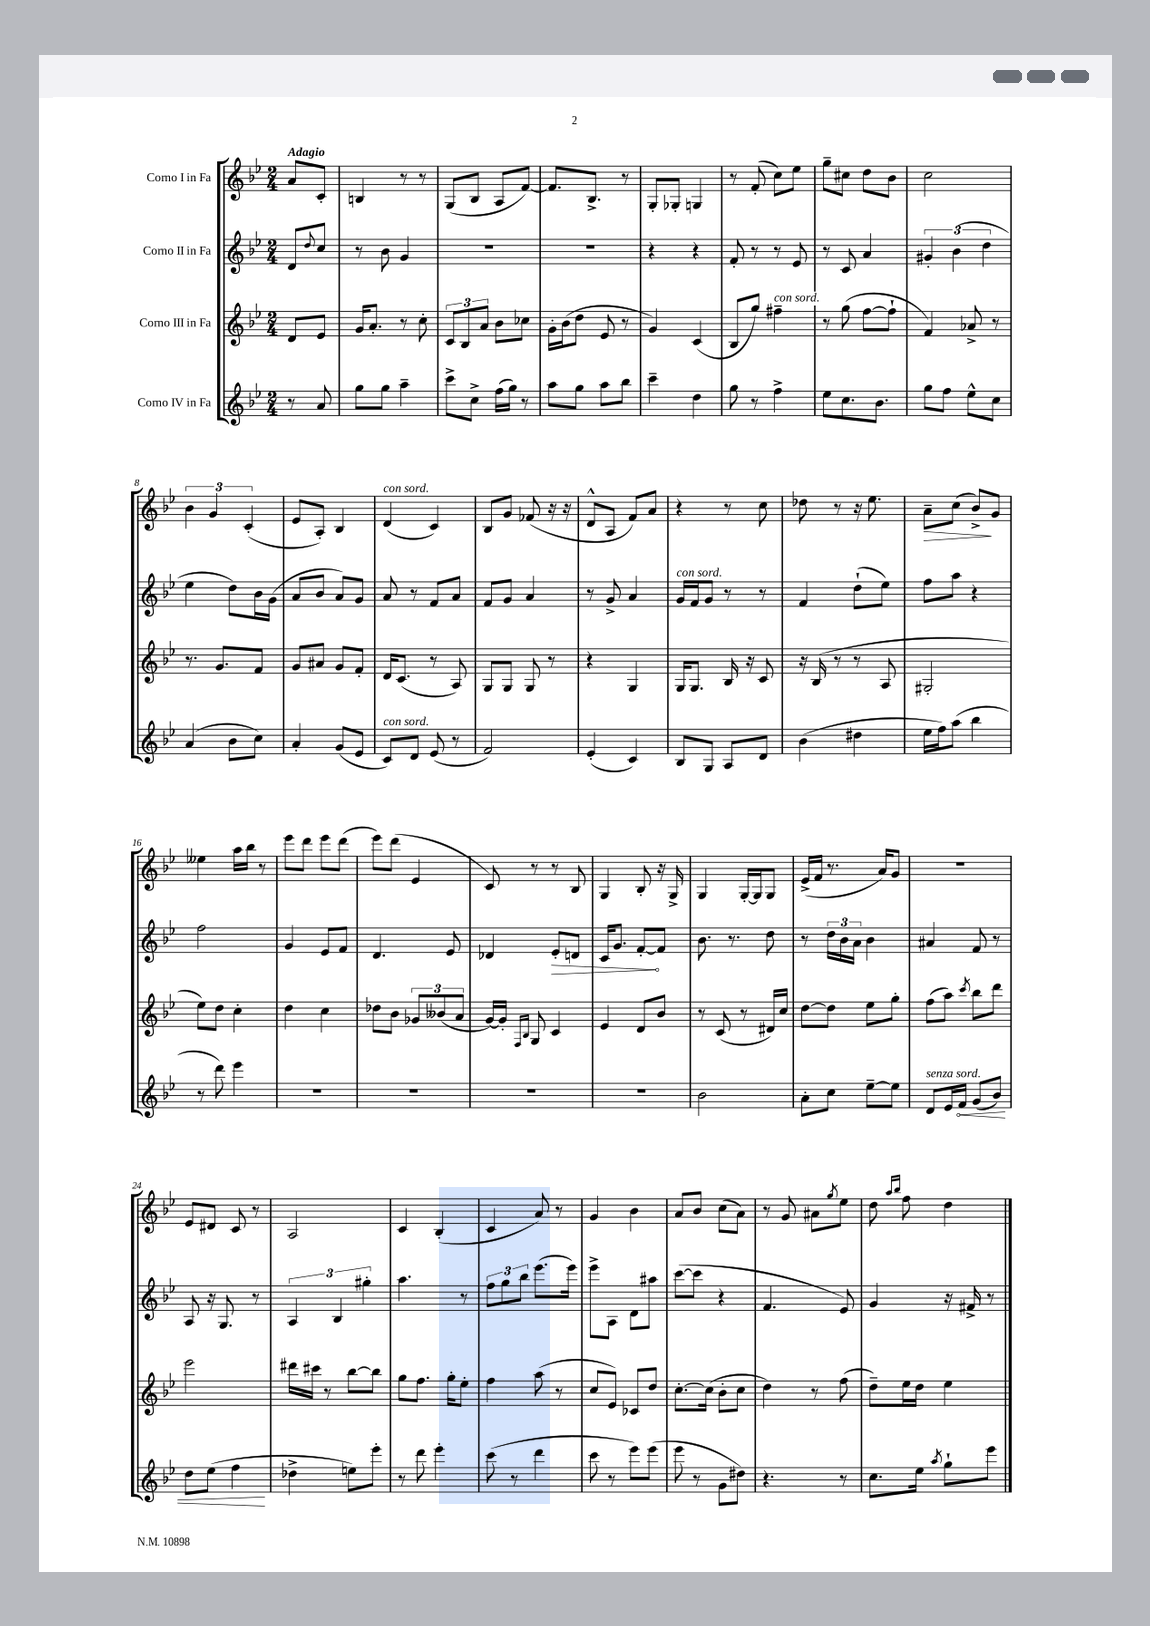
<<
\new StaffGroup <<
\new Staff = "s0" \with { instrumentName = "Corno I in Fa" } {
    \clef treble \key bes \major \numericTimeSignature \time 2/4 \partial 4 \tempo "Adagio"
    a'8 c'8-. |
    b4 r8 r8 |
    g8( bes8 a8 f'8~) |
    f'8. bes8.-> r8 |
    g8-. ges8-. g4 |
    r8 f'8-.( c''8) ees''8 |
    g''8-- cis''8 d''8 bes'8 |
    c''2 |
    \tuplet 3/2 { bes'4 g'4 c'4-.( } |
    ees'8 a8-.) bes4 |
    d'4^\markup { \italic "con sord." }( c'4) |
    bes8 g'8 fes'8( r16 r16 |
    d'8-^ a8 f'8) a'8 |
    r4 r8 c''8 |
    des''8 r8 r16 ees''8. |
    a'8--\> c''8( bes'8->\!) g'8 |
    eeses''4 a''16 bes''16 r8 |
    ees'''8 d'''8 ees'''8 d'''8( |
    ees'''8) d'''8( ees'4 |
    c'8) r8 r8 bes8 |
    g4 bes8-. r16 g16-> |
    g4 g16~-. g16 g8 |
    ees'16->( f'16 r8. a'16) g'8 |
    R2 |
    ees'8 dis'8 c'8 r8 |
    a2 |
    c'4 bes4-.( |
    c'4 a'8) r8 |
    g'4 bes'4 |
    a'8 bes'8 c''8( a'8) |
    r8 g'8 ais'8 \acciaccatura { g''8 } ees''8 |
    d''8 \grace { a''16 bes''16 } f''8 d''4 \bar "|." |
}
\new Staff = "s1" \with { instrumentName = "Corno II in Fa" } {
    \clef treble \key bes \major \numericTimeSignature \time 2/4 \partial 4
    d'8 \appoggiatura { d''8 } c''8 |
    r8 bes'8 g'4 |
    r2 |
    r2 |
    r4 r4 |
    f'8-. r8 r8 ees'8 |
    r8 c'8 a'4 |
    \tuplet 3/2 { gis'4-. bes'4( d''4 } |
    ees''4 d''8) bes'16 g'16( |
    a'8 bes'8 a'8) g'8 |
    a'8 r8 f'8 a'8 |
    f'8 g'8 a'4 |
    r8 g'8-> a'4 |
    g'16^\markup { \italic "con sord." } f'16 g'8 r8 r8 |
    f'4 d''8-!( ees''8) |
    f''8 a''8 r4 |
    f''2 |
    g'4 ees'8 f'8 |
    d'4. ees'8 |
    des'4 \once \override Hairpin.circled-tip = ##t ees'8-.\> d'8 |
    c'16 g'8. f'8~-.\! f'8 |
    bes'8. r8. d''8 |
    r8 \tuplet 3/2 { d''16 bes'16 a'16 } bes'4 |
    ais'4 f'8 r8 |
    a8 r16 g8. r8 |
    \tuplet 3/2 { a4 bes4 gis''4-. } |
    a''4. r8 |
    \tuplet 3/2 { f''8 g''8 bes''8 } ees'''8.( ees'''16) |
    ees'''8-> a8 d'8 ais''8 |
    c'''8~( c'''8 r4 |
    f'4. ees'8) |
    g'4 r16 fis'16-> r8 \bar "|." |
}
\new Staff = "s2" \with { instrumentName = "Corno III in Fa" } {
    \clef treble \key bes \major \numericTimeSignature \time 2/4 \partial 4
    d'8 ees'8 |
    g'16 a'8.-. r8 c''8-. |
    \tuplet 3/2 { c'8 bes8 a'8 } bes'8 ces''8 |
    g'16-. bes'16( d''8 ees'8 r8 |
    g'4) c'4( |
    bes8 g''8) fis''4--^\markup { \italic "con sord." } |
    r8 g''8( f''8~ f''8-! |
    f'4) aes'8-> r8 |
    r8. g'8. f'8 |
    g'8 ais'8 g'8 f'8-. |
    d'16 c'8.( r8 a8) |
    g8 g8 g8 r8 |
    r4 g4 |
    g16 g8. bes16 r16 c'8 |
    r16 bes16( r8 r8 a8 |
    gis2-. |
    ees''8) d''8 c''4-. |
    d''4 c''4 |
    des''8 bes'8 \tuplet 3/2 { ges'8 beses'8( a'8 } |
    g'16~) g'16-. \grace { f16 bes16 } g8 c'4 |
    ees'4 d'8 bes'8 |
    r8 c'8( r8 dis'16) c''16 |
    d''8~ d''8 ees''8 g''8-. |
    f''8( a''8) \acciaccatura { c'''8 } bes''8 d'''8 |
    ees'''2 |
    dis'''16 cis'''16 r8 bes''8~ bes''8 |
    g''8 f''8. g''16-. ees''8-. |
    f''4 a''8( r8 |
    c''8 ees'8) ces'8 d''8 |
    c''8.~-. c''16( bes'8-. c''8 |
    d''4) r8 f''8( |
    d''8--) ees''16 d''16 ees''4 \bar "|." |
}
\new Staff = "s3" \with { instrumentName = "Corno IV in Fa" } {
    \clef treble \key bes \major \numericTimeSignature \time 2/4 \partial 4
    r8 a'8 |
    g''8 g''8 a''4-- |
    c'''8-> c''8-> f''16( g''16) r8 |
    a''8 g''8 a''8 bes''8 |
    c'''4-- d''4 |
    g''8 r8 f''4-> |
    ees''8 c''8. bes'8. |
    g''8 f''8 ees''8-^ c''8 |
    a'4( bes'8 c''8) |
    a'4-. g'8( ees'8 |
    c'8^\markup { \italic "con sord." }) d'8 ees'8( r8 |
    f'2) |
    ees'4-.( c'4) |
    bes8 g8 a8 d'8 |
    bes'4( dis''4 |
    ees''16 f''16) a''8( bes''4 |
    r8 d'''8) ees'''4 |
    R2 |
    R2 |
    R2 |
    R2 |
    bes'2 |
    a'8-. c''8 ees''8~-- ees''8 |
    d'8^\markup { \italic "senza sord." } ees'16 \once \override Hairpin.circled-tip = ##t f'16\< g'8( bes'8) |
    d''8 ees''8( f''4\! |
    des''4-> e''8) ees'''8-. |
    r8 d'''8 ees'''4-. |
    c'''8( r8 d'''4 |
    c'''8 r8 ees'''8) ees'''8( |
    ees'''8 r8 g'8 dis''8) |
    r4. r8 |
    c''8. ees''16 \acciaccatura { a''8 } g''8-! ees'''8 \bar "|." |
}
>>
>>
